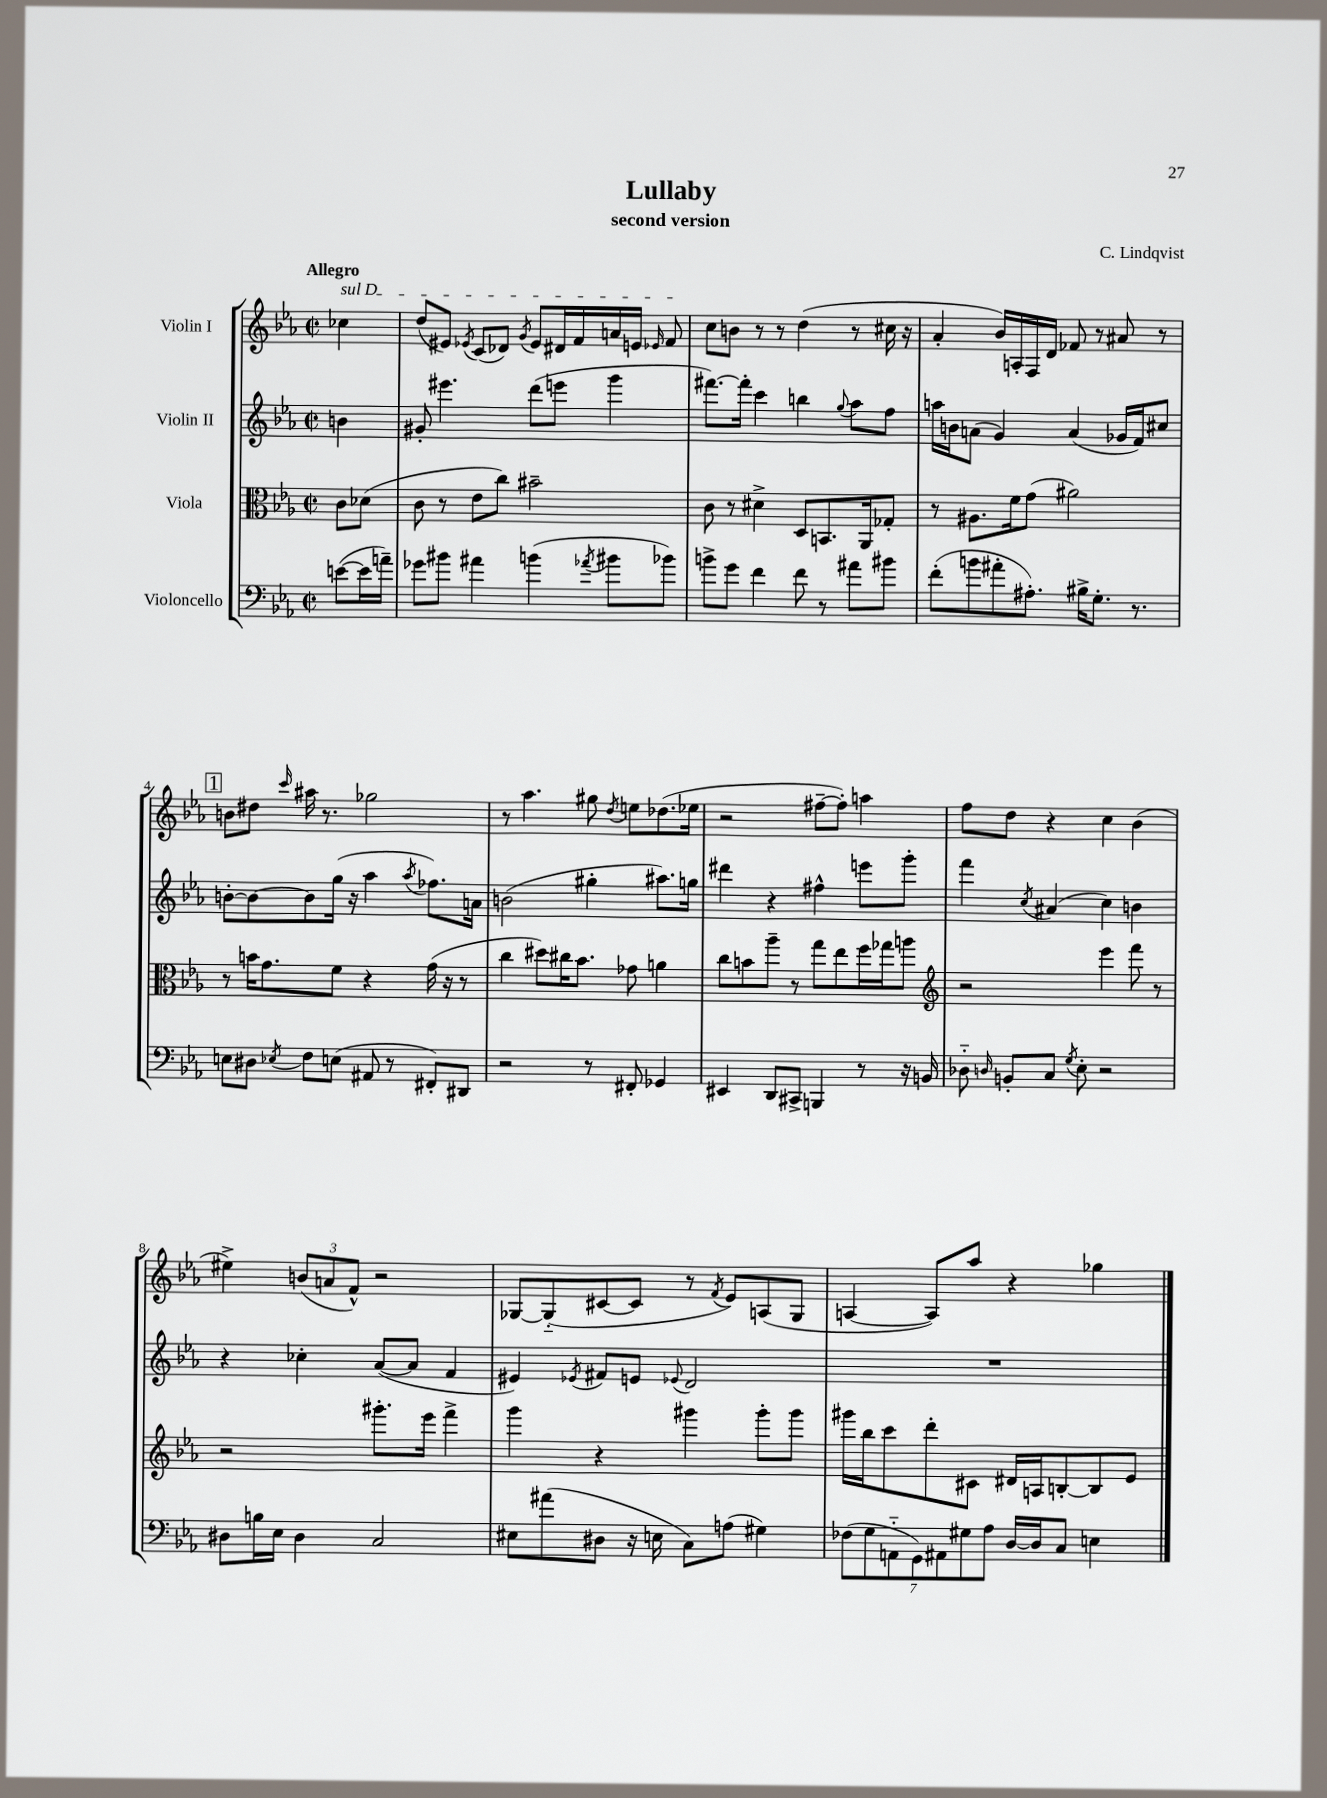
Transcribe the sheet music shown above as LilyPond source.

\header { title = "Lullaby" composer = "C. Lindqvist" subtitle = "second version" }
<<
\new StaffGroup <<
\new Staff = "s0" \with { instrumentName = "Violin I" } {
    \clef treble \key ees \major \defaultTimeSignature \time 2/2 \partial 4 \tempo "Allegro"
    \autoBeamOff \once \override TextSpanner.bound-details.left.text = \markup { \italic "sul D" } ces''4\startTextSpan |
    d''8[( eis'8]) \acciaccatura { ees'8 } c'8[( des'8]) \acciaccatura { g'8 } ees'8[ dis'16 f'16 a'16 e'16] \grace { ees'16 } f'8\stopTextSpan |
    c''8[ b'8] r8 r8 d''4( r8 cis''16 r16 |
    aes'4-. bes'16[) a16-. f16 d'16] fes'8 r8 ais'8 r8 |
    \mark \markup { \box "1" } b'8[ dis''8] \grace { c'''16 } ais''16 r8. ges''2 |
    r8 aes''4. gis''8 \acciaccatura { d''8 } e''8[ des''8.( ees''16] |
    r2 fis''8[~-- fis''8]-.) a''4 |
    f''8[ d''8] r4 c''4 bes'4( |
    eis''4->) \tuplet 3/2 { b'8[( a'8 f'8]-^) } r2 |
    ges8[~ ges8-_( cis'8~ cis'8] r8 \acciaccatura { f'8 } ees'8[) a8( ges8] |
    a4~ a8[) aes''8] r4 ges''4 \bar "|." |
}
\new Staff = "s1" \with { instrumentName = "Violin II" } {
    \clef treble \key ees \major \defaultTimeSignature \time 2/2 \partial 4
    \autoBeamOff b'4 |
    gis'8-. eis'''4. d'''8[( e'''8] g'''4 |
    fis'''8.[~) fis'''16]-. c'''4 b''4 \appoggiatura { g''8 } aes''8[ f''8] |
    a''16[ b'16 a'8]( g'4) a'4( ges'16[ f'16) cis''8] |
    \mark \markup { \box "1" } b'8[~-. b'8~ b'8 g''16]( r16 aes''4 \acciaccatura { aes''8 } fes''8.[) a'16] |
    b'2( gis''4-. ais''8.[) g''16] |
    dis'''4 r4 fis''4-^ e'''8[ g'''8]-. |
    f'''4 \acciaccatura { c''8 } ais'4( c''4) b'4 |
    r4 ces''4-. aes'8[~( aes'8] f'4 |
    eis'4) \acciaccatura { ees'8 } fis'8[ e'8] \appoggiatura { ees'8 } d'2 |
    R1 \bar "|." |
}
\new Staff = "s2" \with { instrumentName = "Viola" } {
    \clef alto \key ees \major \defaultTimeSignature \time 2/2 \partial 4
    \autoBeamOff c'8[ des'8]( |
    c'8 r8 ees'8[ c''8]) bis'2-- |
    c'8 r8 dis'4-> d8[ b,8. aes,16 ges8]-. |
    r8 ais8.[ f'16 g'8]( ais'2) |
    \mark \markup { \box "1" } r8 b'16[ g'8. f'8] r4 g'16( r16 r8 |
    c''4 dis''8[) cis''16 bes'8.] ges'8 a'4 |
    c''8[ b'8 aes''8]-- r8 g''8[ ees''8 f''16 ges''16 a''8] |
    \clef treble r2 ees'''4 f'''8 r8 |
    r2 gis'''8.[-. ees'''16] f'''4-> |
    g'''4 r4 gis'''4 gis'''8[-. gis'''8] |
    gis'''16[ bes''16 c'''8 d'''8-. cis'8] dis'16[ a16 b8~-. b8 ees'8] \bar "|." |
}
\new Staff = "s3" \with { instrumentName = "Violoncello" } {
    \clef bass \key ees \major \defaultTimeSignature \time 2/2 \partial 4
    \autoBeamOff e'8[~( e'16 a'16]--) |
    ges'8[ bis'8] ais'4 b'4( \acciaccatura { aes'8 } bis'8[ bes'8]) |
    b'8[-> g'8] f'4 f'8 r8 ais'8[ bis'8] |
    f'8[-.( b'8 ais'8-. ais8.]-.) bis16[-> g8.]-. r8. |
    \mark \markup { \box "1" } e8[ dis8] \acciaccatura { ees8 } f8[ e8]( ais,8 r8 fis,8[-.) dis,8] |
    r2 r8 fis,8-. ges,4 |
    eis,4 d,8[ cis,8]-> b,,4 r8 r16 b,16 |
    des8-_ \grace { d16 } b,8[-. c8] \acciaccatura { g8 } ees8-. r2 |
    dis8[ b16 ees16] dis4 c2 |
    eis8[ ais'8( dis8] r16 e16 c8[) a8]( gis4) |
    \tuplet 7/4 { fes8[( g8 a,8-_ g,8) ais,8 gis8 aes8] } d16[~ d16 c8] e4 \bar "|." |
}
>>
>>
